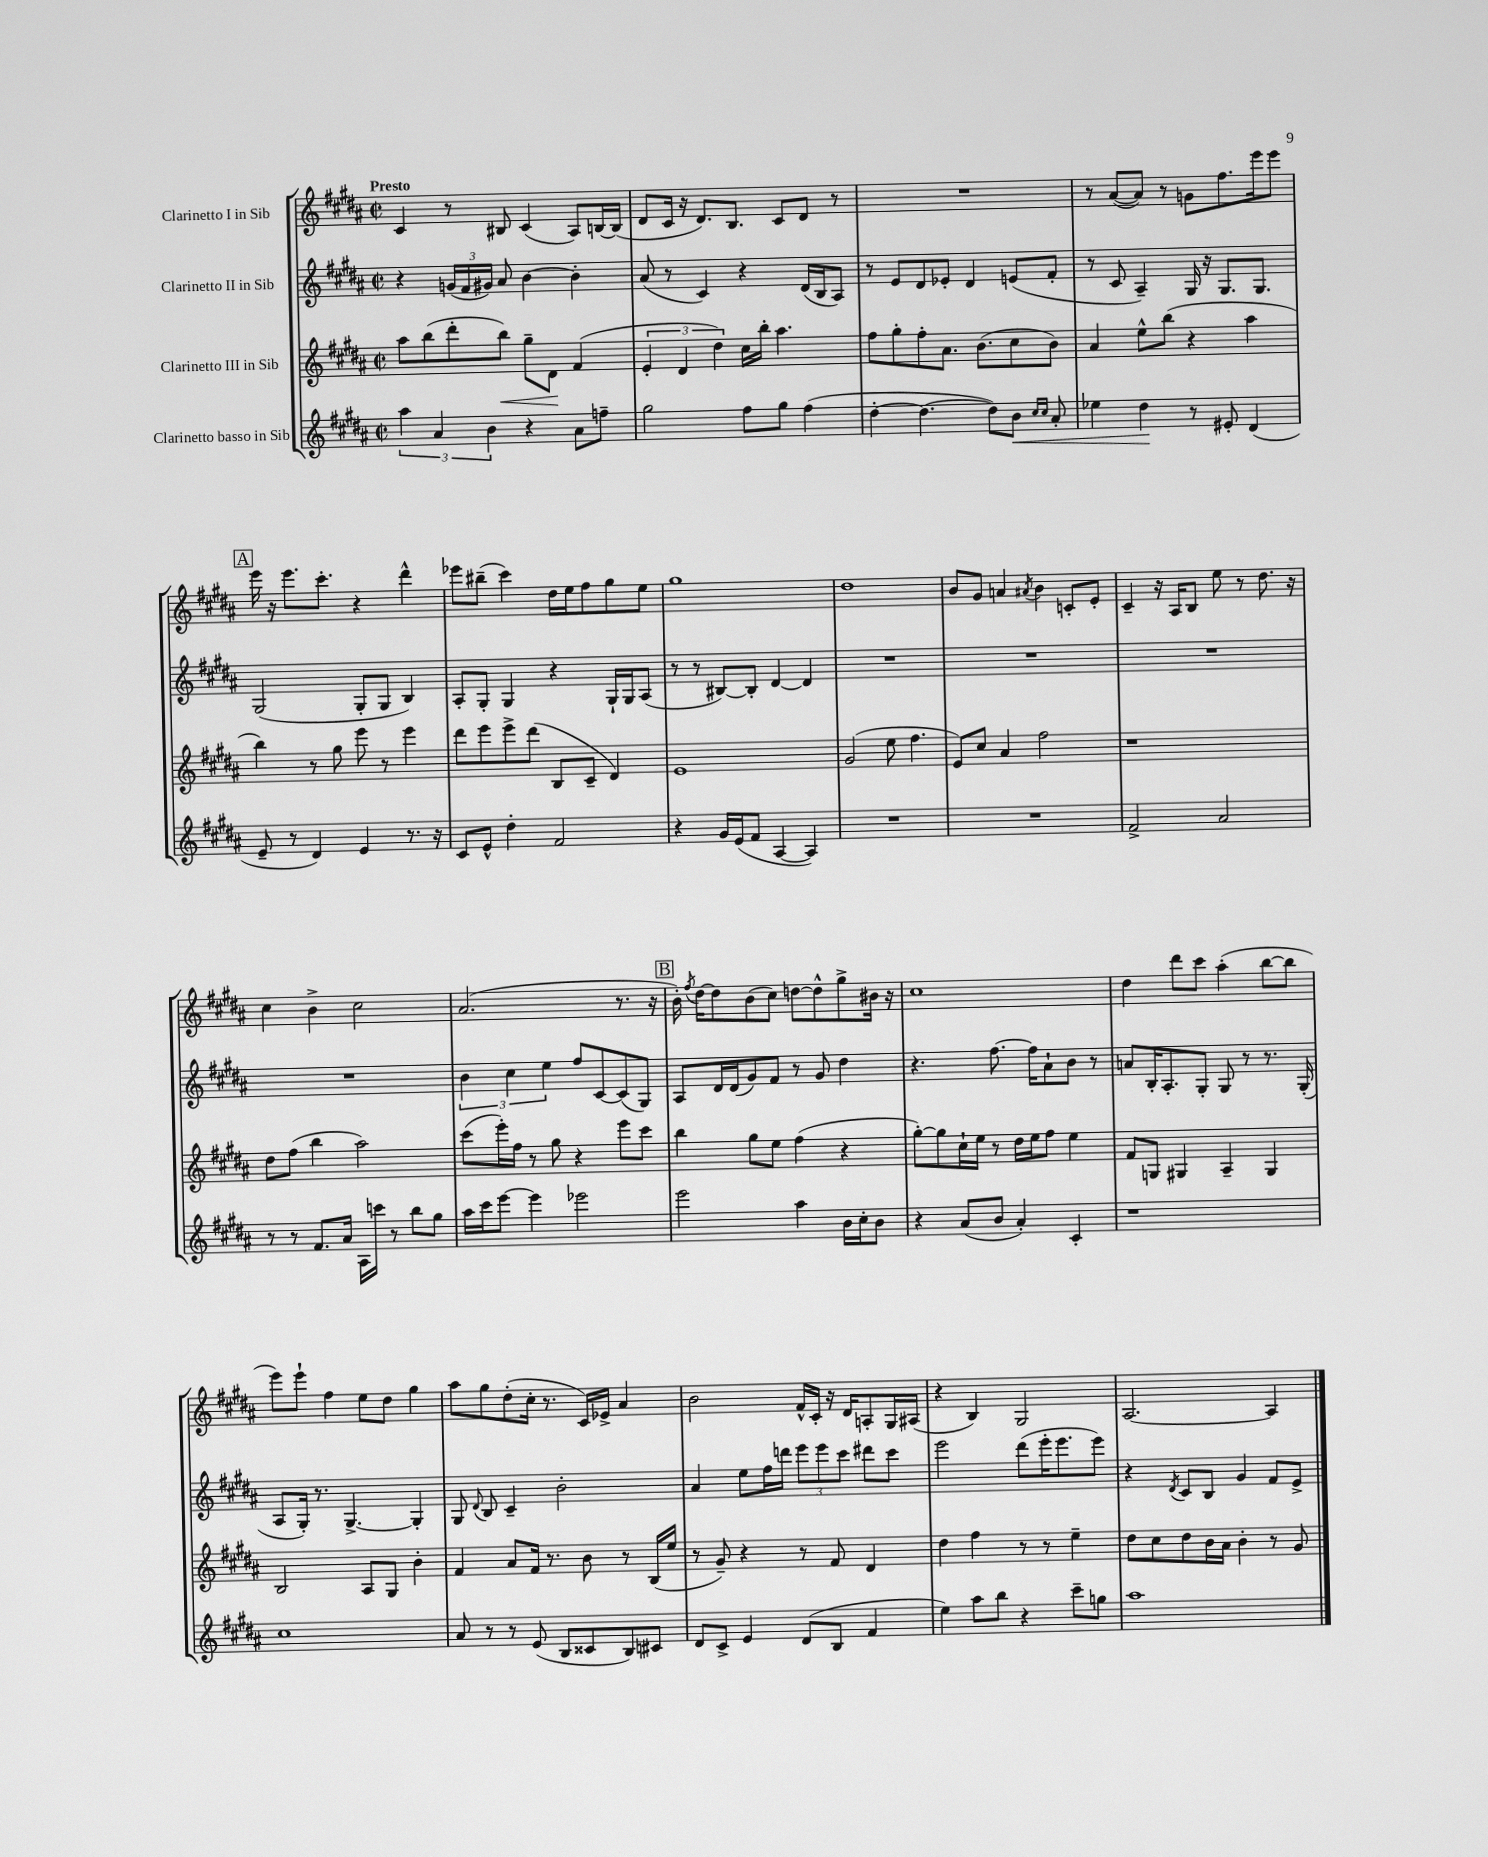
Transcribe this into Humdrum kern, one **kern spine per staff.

**kern	**dynam	**kern	**dynam	**kern	**kern
*part4	*part4	*part3	*part3	*part2	*part1
*staff4	*staff4	*staff3	*staff3	*staff2	*staff1
*I"Clarinetto basso in Sib	*	*I"Clarinetto III in Sib	*	*I"Clarinetto II in Sib	*I"Clarinetto I in Sib
*clefG2	*	*clefG2	*	*clefG2	*clefG2
*k[f#c#g#d#a#]	*	*k[f#c#g#d#a#]	*	*k[f#c#g#d#a#]	*k[f#c#g#d#a#]
*M2/2	*	*M2/2	*	*M2/2	*M2/2
*met(c|)	*	*met(c|)	*	*met(c|)	*met(c|)
=1	=1	=1	=1	=1	=1
!	!	!	!	!	!LO:TX:a:B:t=Presto
6aa#\	.	8aa#\L	.	4r	4c#/
.	.	(8bb\	.	.	.
6a#/	.	.	.	.	.
.	.	8ddd#'\	.	(24gn/LL	8r
.	.	.	.	24f#/	.
6b\	.	.	.	24g#X/JJ)	.
!	!	!	!LO:HP:b	!	!
.	.	8bb\J)	<	8a#/	8B#X/
4r	.	8gg#~\L	.	[4b\	(4c#/
.	.	8d#\J	.	.	.
8a#\L	.	(4f#/	[	4b'\]	8A#/L)
8ffn~\J	.	.	.	.	[16Bn/L
.	.	.	.	.	(16B/JJ]
=2	=2	=2	=2	=2	=2
2gg#\	.	6e'/	.	(8a#/	8d#/L
.	.	.	.	8r	16c#/Jk
.	.	6d#/	.	.	.
.	.	.	.	.	16r
.	.	.	.	4c#/)	8.d#/L)
.	.	6dd#\)	.	.	.
.	.	.	.	.	8.B/J
8ff#\L	.	16cc#\LL	.	4r	.
.	.	16bb'\JJ	.	.	.
8gg#\J	.	4.aa#\	.	.	8c#/L
(4ff#\	.	.	.	(16d#/LL	8d#/J
.	.	.	.	16B/J	.
.	.	.	.	8A#/J)	8r
=3	=3	=3	=3	=3	=3
[4dd#'\	.	8ff#\L	.	8r	1r
.	.	8gg#'\	.	8e/L	.
4.dd#\_	.	8ff#'\	.	8d#/	.
.	.	8.a#\J	.	8e-X'/J	.
.	.	.	.	4d#/	.
.	.	(8.b\L	.	.	.
8dd#\L])	.	.	.	.	.
!	!LO:HP:b	!	!	!	!
8b\J	<	8cc#\	.	(8en/L	.
16qqcc#/LL	.	.	.	.	.
16qqcc#/JJ	.	.	.	.	.
8a#'/	.	8b\J)	.	8f#'/J	.
=4	=4	=4	=4	=4	=4
4ee-X\	.	4a#/	.	8r	8r
.	.	.	.	8c#/	([8a#/L
4dd#\	.	8ee^^\L	.	4A#~/)	8a#/J])
.	.	(8bb\J	.	.	8r
8r	[	4r	.	16G#/	8gn\L
.	.	.	.	16r	.
8e#X'/	.	.	.	8.G#/L	8.ff#\
(4d#/	.	4aa#\	.	.	.
.	.	.	.	8.G#/J	16eee\k
.	.	.	.	.	8eee\J
!!LO:LB:g=z
!!LO:REH:place=s1:t=A
=5	=5	=5	=5	=5	=5
8e~/	.	4bb\)	.	(2G#/	16eee\
.	.	.	.	.	16r
8r	.	.	.	.	8.eee\L
4d#/)	.	8r	.	.	.
.	.	.	.	.	8.ccc#'\J
.	.	8gg#\	.	.	.
4e/	.	8eee\	.	8G#'/L	4r
.	.	8r	.	8G#/J	.
8.r	.	4eee\	.	4B/)	4ddd#^^\
16r	.	.	.	.	.
=6	=6	=6	=6	=6	=6
8c#/L	.	8ddd#\L	.	8A#'/L	8eee-X\L
8e^^/J	.	8eee\	.	8G#'/J	(8bb#X~\J
4dd#'\	.	8eee^\	.	4G#/	4ccc#\)
.	.	(8ddd#\J	.	.	.
2f#/	.	8B/L	.	4r	16dd#\LL
.	.	.	.	.	16ee\J
.	.	8c#~/J	.	.	8ff#\
.	.	4d#/)	.	16G#`/LL	8gg#\
.	.	.	.	16G#/J	.
.	.	.	.	(8A#/J	8ee\J
=7	=7	=7	=7	=7	=7
4r	.	1e	.	8r	1gg#
.	.	.	.	8r	.
16g#/LL	.	.	.	[8B#X/L)	.
(16e/J	.	.	.	.	.
8f#/J	.	.	.	8B#'/J]	.
[4A#/	.	.	.	[4d#/	.
4A#/])	.	.	.	4d#/]	.
=8	=8	=8	=8	=8	=8
1r	.	(2g#/	.	1r	1dd#
.	.	8ee\	.	.	.
.	.	4.ff#\	.	.	.
=9	=9	=9	=9	=9	=9
1r	.	8e/L)	.	1r	8b/L
.	.	8cc#/J	.	.	8g#/J
.	.	4a#/	.	.	4an/
.	.	.	.	.	8qa#X/
.	.	2ff#\	.	.	4b\
.	.	.	.	.	8cn'/L
.	.	.	.	.	8e'/J
=10	=10	=10	=10	=10	=10
2f#^/	.	1r	.	1r	4c#~/
.	.	.	.	.	16r
.	.	.	.	.	16A#/KL
.	.	.	.	.	8B/J
2a#/	.	.	.	.	8ee\
.	.	.	.	.	8r
.	.	.	.	.	8.dd#\
.	.	.	.	.	16r
!!LO:LB:g=z
=11	=11	=11	=11	=11	=11
8r	.	8dd#\L	.	1r	4cc#\
8r	.	(8ff#\J	.	.	.
8.f#/L	.	4bb\	.	.	4b^\
16a#/Jk	.	.	.	.	.
16A#\LL	.	2aa#\)	.	.	2cc#\
16cccn\JJ	.	.	.	.	.
8r	.	.	.	.	.
8bb\L	.	.	.	.	.
8gg#\J	.	.	.	.	.
=12	=12	=12	=12	=12	=12
16aa#\LL	.	(8ccc#\L	.	6b\	(2.a#/
16ccc#\J	.	.	.	.	.
[8eee\J	.	16eee'\L)	.	.	.
.	.	.	.	6cc#\	.
.	.	16ff#\JJ	.	.	.
4eee\]	.	8r	.	.	.
.	.	.	.	6ee\	.
.	.	8gg#\	.	.	.
2eee-X\	.	4r	.	8ff#/L	.
.	.	.	.	[8c#/	.
.	.	8eee\L	.	(8c#/]	8.r
.	.	8ccc#\J	.	8G#/J)	.
.	.	.	.	.	16r
!!LO:REH:place=s1:t=B
=13	=13	=13	=13	=13	=13
2eee\	.	4bb\	.	8A#/L	16b'\)
.	.	.	.	.	8qff#/
.	.	.	.	.	[16dd#\KL
.	.	.	.	16d#/L	8dd#\]
.	.	.	.	(16d#/J	.
.	.	8gg#\L	.	8g#/)	(8b\
.	.	8ee\J	.	8f#/J	8cc#\J)
4aa#\	.	(4ff#\	.	8r	[8ddn\L
.	.	.	.	8g#/	8dd^^\]
16b\LL	.	4r	.	4dd#\	8gg#^\
16cc#'\J	.	.	.	.	.
8b\J	.	.	.	.	16b#X\Jk
.	.	.	.	.	16r
=14	=14	=14	=14	=14	=14
4r	.	[8gg#'\L)	.	4.r	1cc#
.	.	8gg#\]	.	.	.
(8a#/L	.	16cc#`\L	.	.	.
.	.	16ee\JJ	.	.	.
8b/J	.	8r	.	[8.ff#\	.
4a#'/)	.	16dd#\LL	.	.	.
.	.	16ee\J	.	16ff#\KL]	.
.	.	8ff#\J	.	8a#`\	.
4c#'/	.	4ee\	.	8b\J	.
.	.	.	.	8r	.
=15	=15	=15	=15	=15	=15
1r	.	8f#/L	.	8an/L	4dd#\
.	.	8Gn/J	.	16B'/K	.
.	.	.	.	8.A#'/	.
.	.	4G#X/	.	.	8ddd#\L
.	.	.	.	8G#'/J	8ccc#\J
.	.	4A#~/	.	8G#/	(4aa#'\
.	.	.	.	8r	.
.	.	4G#/	.	8.r	[8bb\L
.	.	.	.	.	8bb\J]
.	.	.	.	(16G#'/	.
!!LO:LB:g=z
=16	=16	=16	=16	=16	=16
1cc#	.	2B/	.	8A#/L	8eee\L)
.	.	.	.	16G#'/Jk)	8eee`\J
.	.	.	.	8.r	.
.	.	.	.	.	4ff#\
.	.	.	.	[4.G#^/	.
.	.	8A#/L	.	.	8ee\L
.	.	8G#/J	.	.	8dd#\J
.	.	4b'\	.	4G#'/]	4gg#\
=17	=17	=17	=17	=17	=17
8a#/	.	4f#/	.	8G#/	8aa#\L
.	.	.	.	8qqd#/	.
8r	.	.	.	8B/	8gg#\
8r	.	8a#/L	.	4c#~/	(8dd#'\
(8e/	.	16f#/Jk	.	.	16cc#'\Jk
.	.	8.r	.	.	8.r
8B/L	.	.	.	2b'\	.
8c##X/	.	8b\	.	.	16c#/LL)
.	.	.	.	.	16e-X^/JJ
8B/)	.	8r	.	.	4a#/
8c#X/J	.	(16B/LL	.	.	.
.	.	16ee/JJ	.	.	.
=18	=18	=18	=18	=18	=18
8d#/L	.	8r	.	4a#/	2b\
8c#^/J	.	8g#~/)	.	.	.
4e/	.	4r	.	8ee\L	.
.	.	.	.	16ff#\L	.
.	.	.	.	16dddn\JJ	.
(8d#/L	.	8r	.	12eee\L	16f#^^/LL
.	.	.	.	.	16c#'/JJ
.	.	.	.	12eee\	.
8B/J	.	8f#/	.	.	16r
.	.	.	.	12ccc#\J	.
.	.	.	.	.	16d#/KL
4f#/	.	4d#/	.	8ddd#X\L	8An'/
.	.	.	.	8ccc#\J	16G#/L
.	.	.	.	.	(16A#X/JJ
=19	=19	=19	=19	=19	=19
4ee\)	.	4dd#\	.	2eee\	4r
8aa#\L	.	4ff#\	.	.	4B/)
8bb\J	.	.	.	.	.
4r	.	8r	.	(8ddd#\L	2G#/
.	.	8r	.	16eee'\K	.
.	.	.	.	8.eee\	.
8ccc#~\L	.	4ee~\	.	.	.
8ggn\J	.	.	.	8eee\J)	.
=20	=20	=20	=20	=20	=20
1aa#	.	8dd#\L	.	4r	[2.A#/
.	.	8cc#\	.	.	.
.	.	.	.	8qd#/	.
.	.	8dd#\	.	8c#/L	.
.	.	16b\L	.	8B/J	.
.	.	16a#\JJ	.	.	.
.	.	4b'\	.	4g#/	.
.	.	8r	.	8f#/L	4A#/]
.	.	8g#/	.	8e^/J	.
==	==	==	==	==	==
*-	*-	*-	*-	*-	*-
